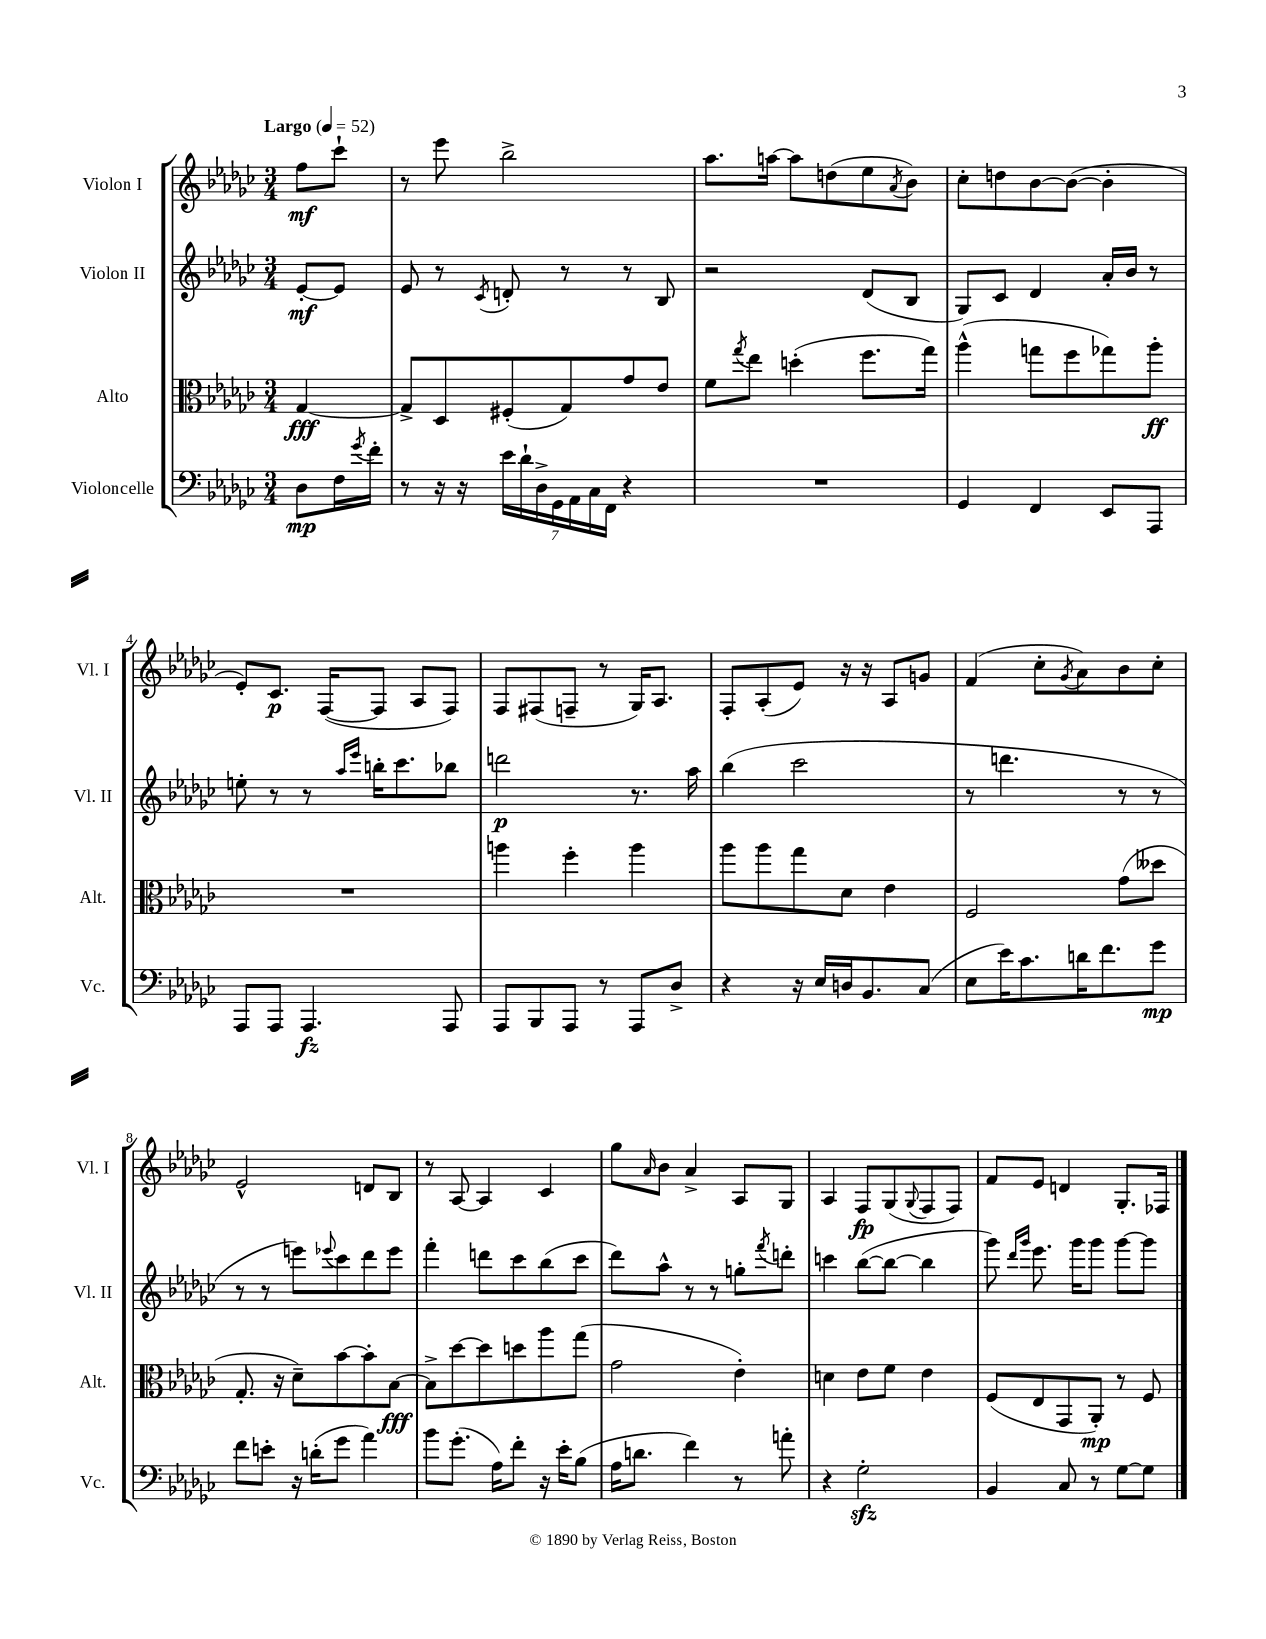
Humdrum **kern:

**kern	**kern	**kern	**kern
*staff4	*staff3	*staff2	*staff1
*clefF4	*clefC3	*clefG2	*clefG2
*k[b-e-a-d-g-c-]	*k[b-e-a-d-g-c-]	*k[b-e-a-d-g-c-]	*k[b-e-a-d-g-c-]
*M3/4	*M3/4	*M3/4	*M3/4
*MM52	*MM52	*MM52	*MM52
8D-	[4G-	[8e-'	8ff
16F	.	8e-]	8ccc-`
8qg-	.	.	.
16f'	.	.	.
=	=	=	=
8r	8G-^]	8e-	8r
16r	8D-	8r	8eee-
16r	.	.	.
.	.	8qc-	.
28e-	(8F#'	8d'	2bb-^
28d-`	.	.	.
28D-^	.	.	.
28GG-	.	.	.
.	8G-)	8r	.
28AA-	.	.	.
28C-	.	.	.
28FF	.	.	.
4r	8g-	8r	.
.	8e-	8B-	.
=	=	=	=
2.r	8f	2r	8.aa-
.	8qgg-	.	.
.	8ee-	.	.
.	.	.	[16aa
.	(4dd'	.	8aa]
.	.	.	(8dd
.	8.ff	(8d-	8ee-
.	.	.	8qa-
.	.	8B-	8b-)
.	16gg-)	.	.
=	=	=	=
4GG-	(4aa-^^	8G-)	8cc-'
.	.	8c-	8dd
4FF	8gg	4d-	[8b-
.	8ff	.	(8b-_
8EE-	8gg-)	16a-'	4b-']
.	.	16b-	.
8AAA-	8aa-'	8r	.
=	=	=	=
8AAA-	2.r	8ee'	8e-')
8AAA-	.	8r	8.c-
4.AAA-	.	8r	.
.	.	.	([16F
.	.	16qqaa-	.
.	.	16qqeee-	.
.	.	16bb'	8F]
.	.	8.ccc-	.
.	.	.	8A-
8AAA-	.	8bb-	8F)
=	=	=	=
8AAA-	4aa	2ddd	8F
8BBB-	.	.	(8F#
8AAA-	4ff'	.	8F~
8r	.	.	8r
8AAA-	4aa	8.r	16G-)
.	.	.	8.A-
8D-^	.	.	.
.	.	16aa-	.
=	=	=	=
4r	8aa-	(4bb-	8F'
.	8aa-	.	(8A-'
16r	8gg-	2ccc-	8e-)
16E-	.	.	.
16D	8d-	.	16r
8.BB-	.	.	16r
.	4e-	.	8A-
(8C-	.	.	8g
=	=	=	=
8E-	2F	8r	(4f
16e-)	.	4.ddd	.
8.c-	.	.	.
.	.	.	8cc-'
.	.	.	8qg-
16d	.	.	8a-)
8.f	.	.	.
.	(8g-	8r	8b-
8g-	8dd--	8r	8cc-'
=	=	=	=
8f	8.G-'	8r	2e-^^
8e'	.	8r	.
.	16r	.	.
16r	8d-~)	8eee)	.
(16d'	.	.	.
.	.	8qqeee-	.
8g-	[8b-	8ccc-	.
4a-)	8b-']	8ddd-	8d
.	[8B-	8eee-	8B-
=	=	=	=
8b-	8B-^]	4fff'	8r
(8.g-'	[8dd-	.	[8A-
.	8dd-]	8ddd	4A-]
16A-)	.	.	.
8f'	8dd	8ccc-	.
16r	8aa-	(8bb-	4c-
16e-'	.	.	.
(8B-	(8gg-	8ccc-	.
=	=	=	=
16A-	2g-	8ddd-)	8gg-
8.d	.	.	.
.	.	.	16qqa-
.	.	8aa-^^	8b-
4f)	.	8r	4a-^
.	.	8r	.
8r	4e-')	8gg'	8A-
.	.	8qfff	.
8a'	.	8ddd'	8G-
=	=	=	=
4r	4d	4ccc	4A-
2G-'	8e-	([8bb-	8F
.	8f	8bb-_	(8G-
.	.	.	8qqG-
.	4e-	4bb-]	8F
.	.	.	8F)
=	=	=	=
4BB-	(8F	8ggg-)	8f
.	.	16qqddd-	.
.	.	16qqggg-	.
.	8E-	8.eee-	8e-
8C-	8GG-	.	4d
.	.	16ggg-	.
8r	8AA-')	8ggg-	.
[8G-	8r	[8ggg-	8.G-'
8G-]	8F	8ggg-]	.
.	.	.	16F-
==	==	==	==
*-	*-	*-	*-
